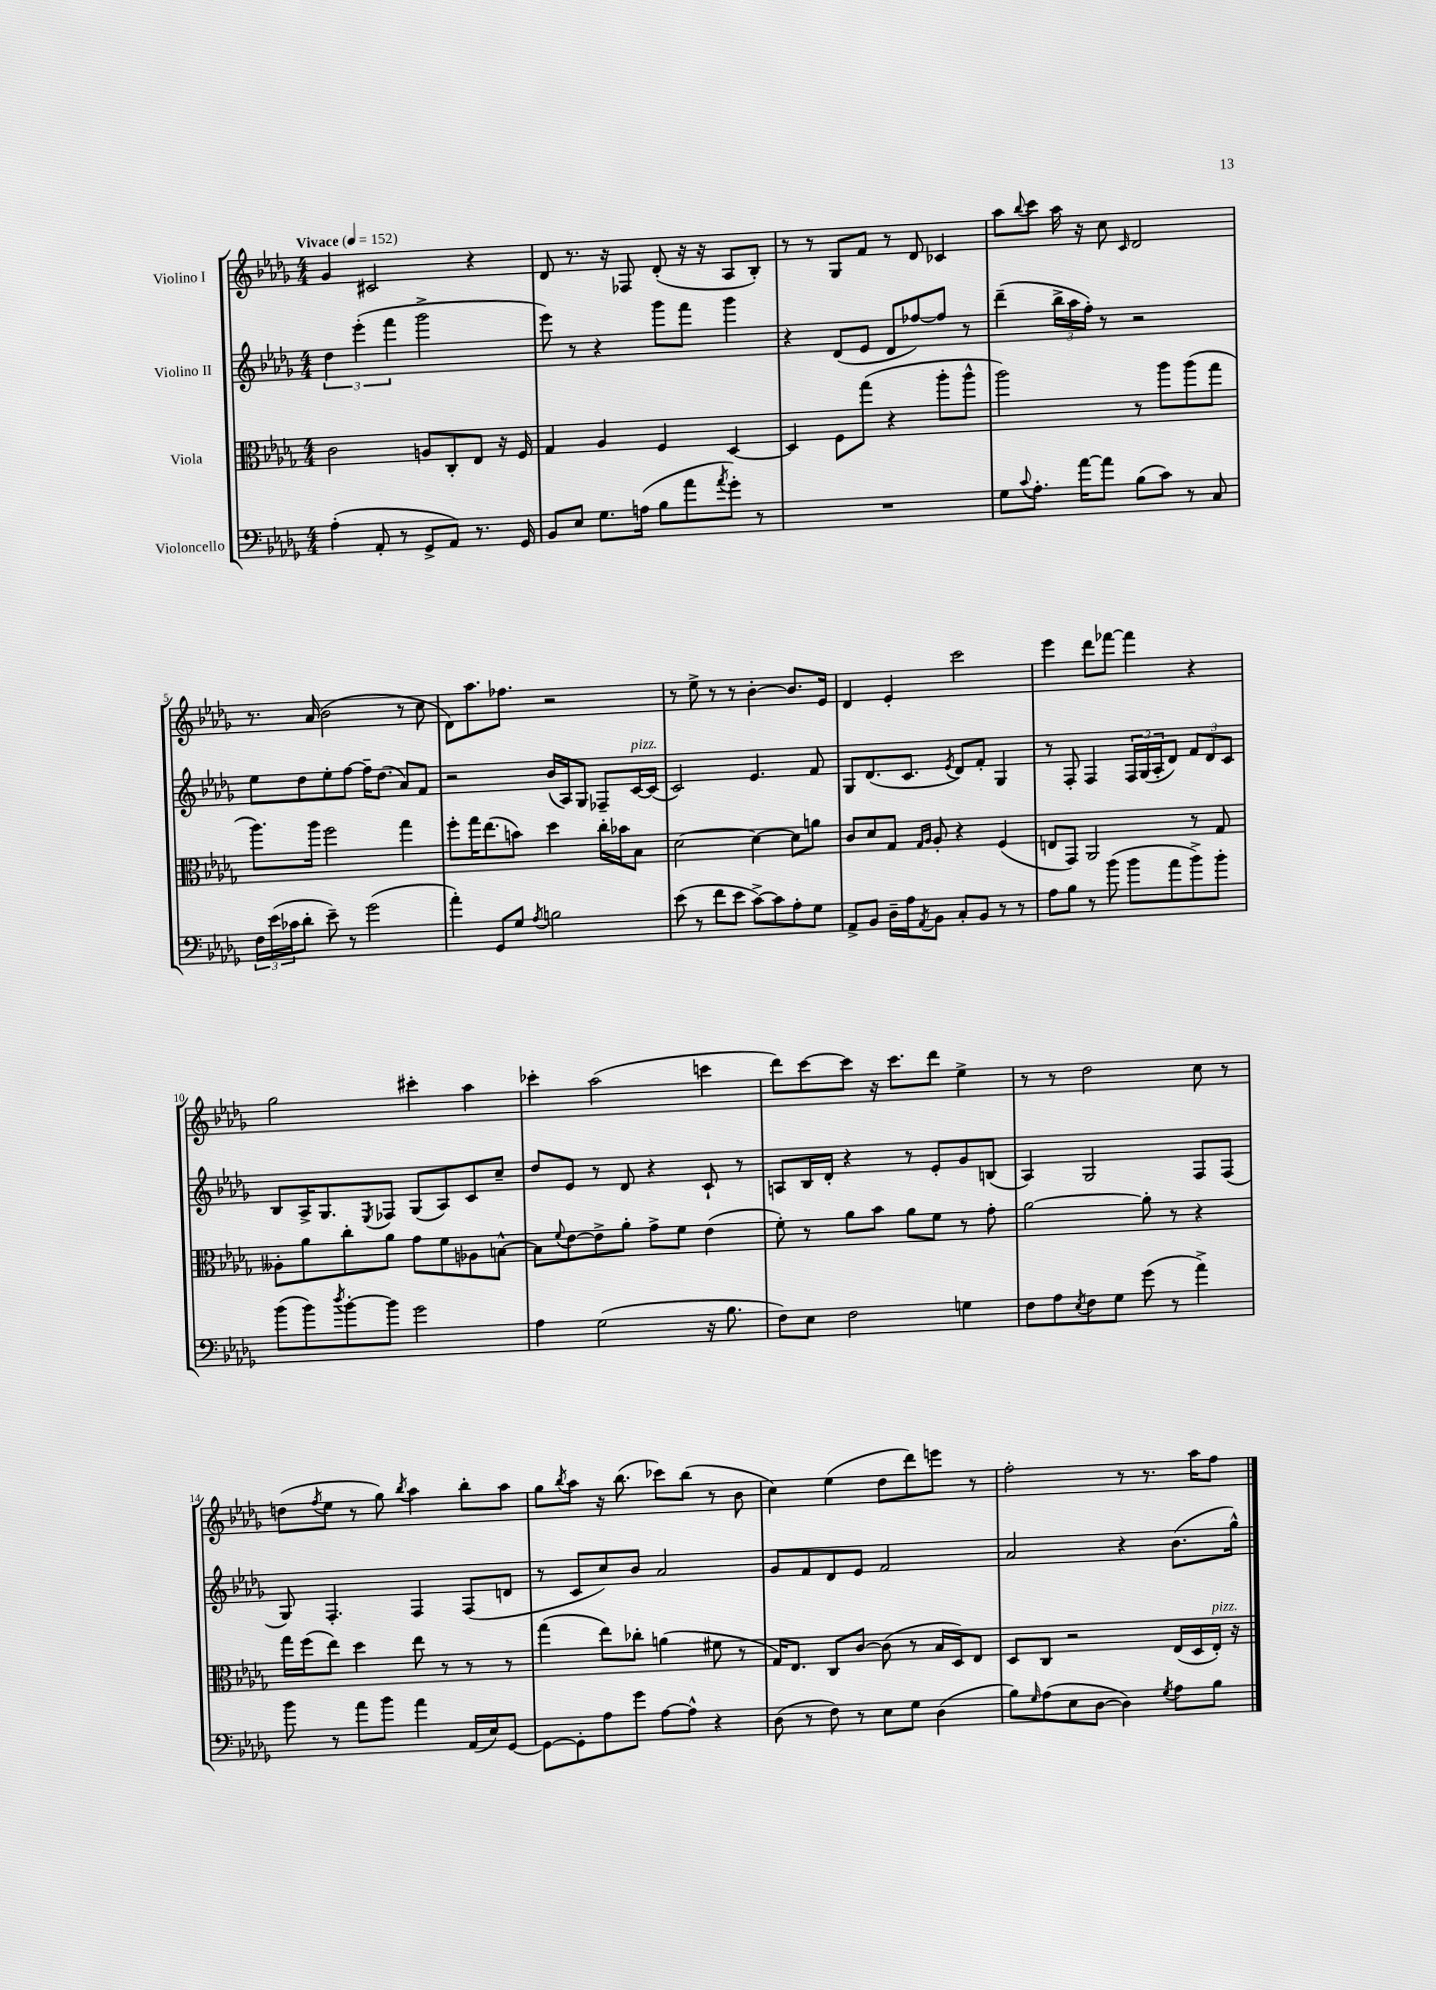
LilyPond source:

<<
\new StaffGroup <<
\new Staff = "s0" \with { instrumentName = "Violino I" } {
    \clef treble \key des \major \numericTimeSignature \time 4/4 \tempo "Vivace" 4 = 152
    ges'4 cis'2 r4 |
    des'8 r8. r16 fes8 des'8-.( r16 r16 aes8 bes8-.) |
    r8 r8 ges8 f'8 r8 des'8 ces'4 |
    aes''8 \appoggiatura { bes''8 } c'''8 aes''16 r16 c''8 \grace { c'16 } des'2 |
    r8. aes'16( bes'2 r8 c''8 |
    des'8) aes''8. fes''8. r2 |
    r8 ees''8-> r8 r8 bes'4~-. bes'8. ees'16 |
    des'4 ees'4-. c'''2 |
    ees'''4 des'''8 fes'''8~ fes'''4 r4 |
    ges''2 cis'''4-. aes''4 |
    ces'''4-. aes''2( c'''4 |
    des'''8) c'''8~ c'''8 r16 c'''8. des'''8 ees''4-> |
    r8 r8 des''2 c''8 r8 |
    d''8( \acciaccatura { f''8 } ees''8 r8 ges''8) \acciaccatura { bes''8 } aes''4 bes''8-. aes''8 |
    ges''8 \acciaccatura { bes''8 } aes''8 r16 bes''8.( ces'''8) bes''8( r8 bes'8 |
    c''4) ees''4( des''8 des'''8) e'''8 r8 |
    f''2-. r8 r8. aes''16 f''8 \bar "|." |
}
\new Staff = "s1" \with { instrumentName = "Violino II" } {
    \clef treble \key des \major \numericTimeSignature \time 4/4
    \tuplet 3/2 { des''4 ees'''4-.( f'''4 } ges'''2-> |
    ees'''8) r8 r4 ges'''8 f'''8 ges'''4 |
    r4 des'8( ees'8 des'8 fes''8~) fes''8 r8 |
    des'''4--( \tuplet 3/2 { bes''16-> aes''16 f''16-.) } r8 r2 |
    ees''8 des''8 ees''8-. f''8~ f''16-- des''8.( aes'8) f'8 |
    r2 bes'16( aes16) ges8 fes8-- c'16~^\markup { \italic "pizz." } c'16( |
    c'2) ees'4. f'8 |
    ges8 des'8.( c'8. \acciaccatura { ees'8 } des'8) f'8-. ges4 |
    r8 f8-. f4 \tuplet 3/2 { f16 ges16( aes16-. } des'8) \tuplet 3/2 { f'8 des'8 c'8 } |
    bes8 aes16-> ges8. \acciaccatura { ees8 } fes8 ges8( aes8) c'8 c''8-- |
    des''8 ees'8 r8 des'8 r4 c'8-! r8 |
    a8 bes16 des'16-. r4 r8 ees'8-. ges'8 b8( |
    aes4) ges2 f8 f8( |
    ges8) f4.-. f4 f8( d'8 |
    r8 c'8 c''8) bes'8 aes'2 |
    ges'8 f'8 des'8 ees'8 f'2 |
    aes'2 r4 bes'8.( ges''16-^) \bar "|." |
}
\new Staff = "s2" \with { instrumentName = "Viola" } {
    \clef alto \key des \major \numericTimeSignature \time 4/4
    c'2 a8 c8-. ees8 r16 f16 |
    ges4 aes4 f4 des4~ |
    des4 f8 ges''8( r4 aes''8-. aes''8-^ |
    aes''2) r8 aes''8 aes''8( ges''8 |
    aes''8.) aes''16 f''2 ges''4 |
    f''8-. ges''16 ees''8.( b'8) des''4 c''16-. bes'16 bes8 |
    des'2~ des'4~ des'8 a'8 |
    c'8 des'8 ges8 \grace { ges16 aes16 } aes8-. r4 f4( |
    e8 ges,8) aes,2 r8 ges8 |
    aeses8-. aes'8 c''8-. aes'8 ges'8 f'8 aes8 b8~-^ |
    b8 \appoggiatura { f'8 } ees'8~ ees'8-> aes'8-. ges'8-> f'8 ees'4( |
    f'8-.) r8 aes'8 bes'8 aes'8 f'8 r8 ges'8-. |
    aes'2~ aes'8-. r8 r4 |
    ges''16 f''16( ees''8) des''4 ees''8 r8 r8 r8 |
    ges''4( ees''8) ces''8-. a'4( fis'8 r8 |
    ges16) ees8. c8 c'8~ c'8( r8 bes16 des16) ees8 |
    des8 c8 r2 ees16( des16 ees16-.^\markup { \italic "pizz." }) r16 \bar "|." |
}
\new Staff = "s3" \with { instrumentName = "Violoncello" } {
    \clef bass \key des \major \numericTimeSignature \time 4/4
    aes4-.( aes,8-. r8 ges,8-> aes,8) r8. ges,16 |
    bes,8 ees8 ges8. a16( bes8 aes'8 \acciaccatura { aes'8 } ges'8-.) r8 |
    R1 |
    ges8 \appoggiatura { c'8 } aes8.-. aes'16~ aes'8 bes8( c'8) r8 c8 |
    \tuplet 3/2 { f16 ees'16( ces'16 } des'8-. ees'8--) r8 ges'2( |
    aes'4-.) ges,8 ges8 \acciaccatura { aes8 } b2 |
    ees'8( r8 f'8 ees'8 c'8~->) c'8 aes8-. ges8 |
    aes,8-> bes,8 des16-- aes16 \acciaccatura { aes,8 } bes,8 c8-. bes,8 r8 r8 |
    aes8 bes8 r8 bes'8( bes'8 aes'8 bes'8->) bes'8-. |
    bes'8( bes'8) \acciaccatura { des''8 } bes'8~-. bes'8 ges'2 |
    aes4 ges2( r16 bes8. |
    f8) ees8 f2 g4 |
    f8 aes8 \acciaccatura { ees8 } f8 ges8 ges'8( r8 aes'4->) |
    bes'8 r8 aes'8 bes'8 aes'4 aes,16( ees16) ges,8~ |
    ges,8~ ges,8-. aes8 ges'8 aes8~ aes8-^ r4 |
    des8( r8 f8) r8 ees8 ges8 des4( |
    bes8) \grace { ges16 } aes8( ees8 des8~ des4) \acciaccatura { ges8 } aes8 bes8 \bar "|." |
}
>>
>>
